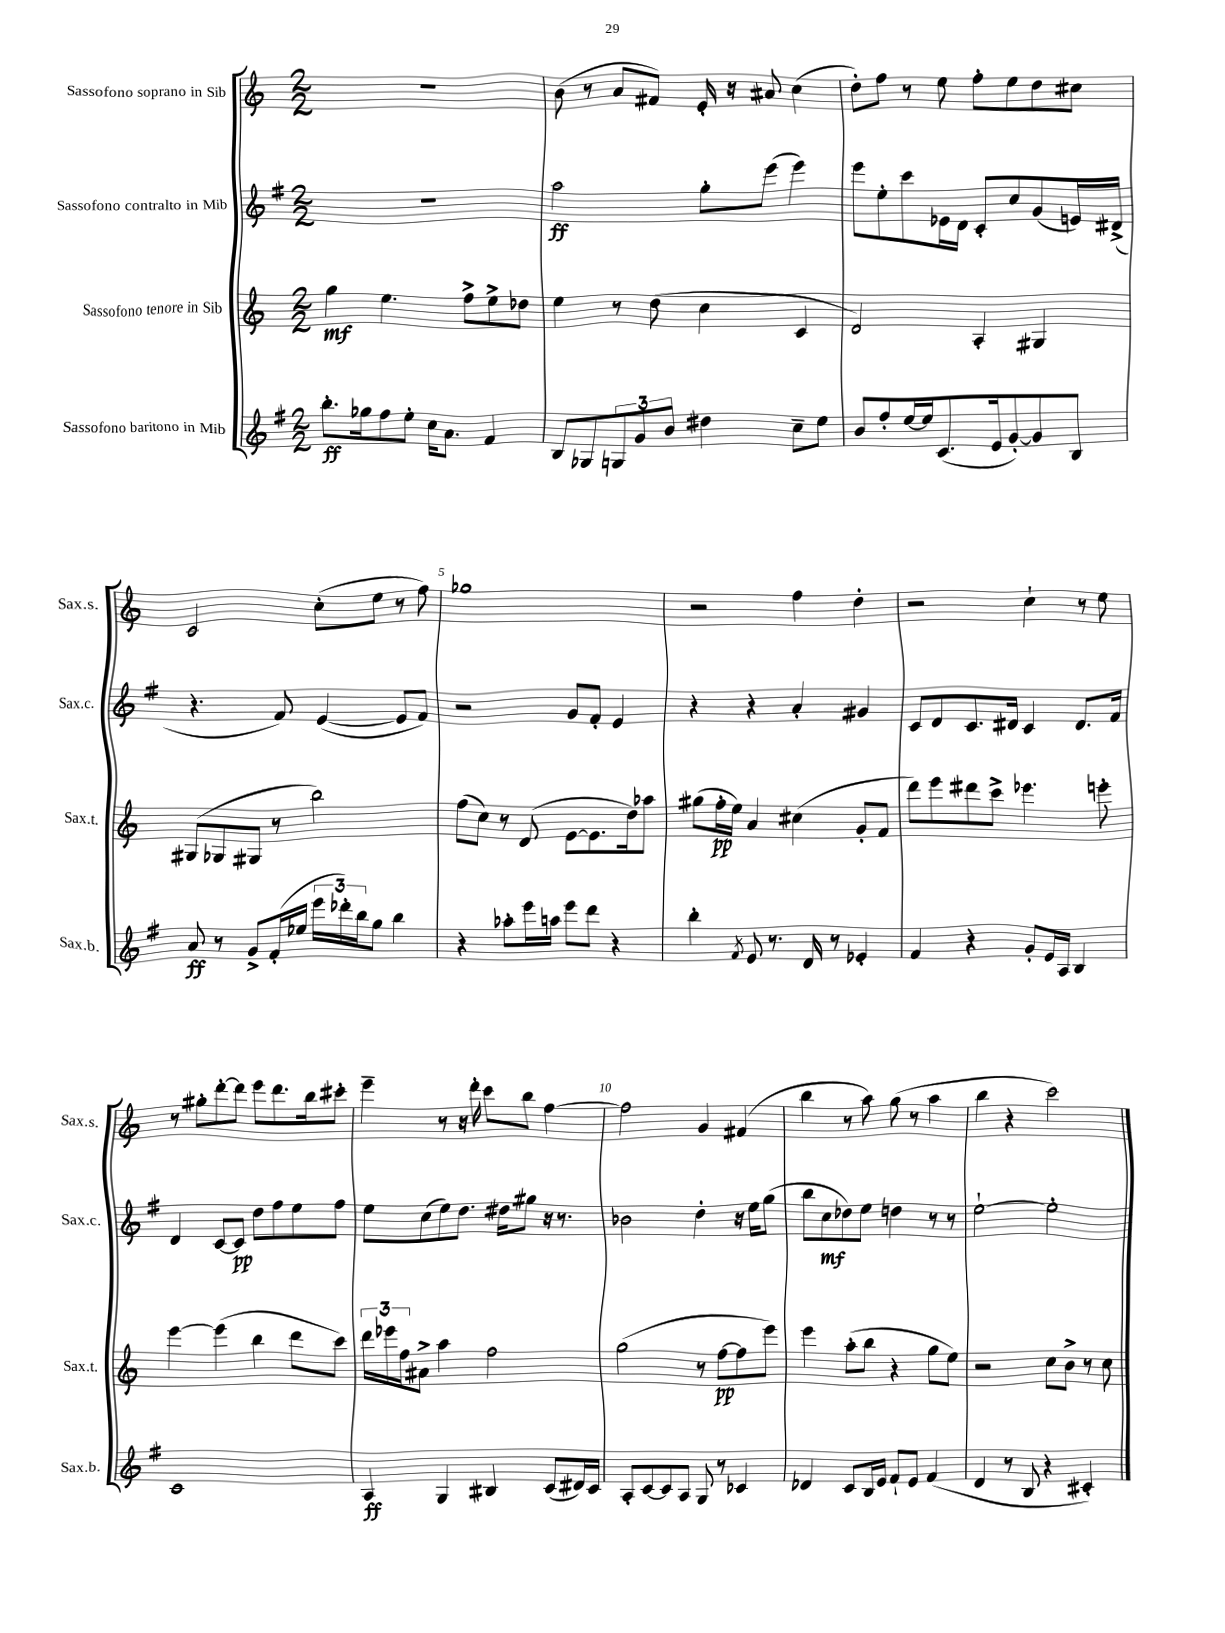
<<
\new StaffGroup <<
\new Staff = "s0" \with { instrumentName = "Sassofono soprano in Sib" shortInstrumentName = "Sax.s." } {
    \clef treble \key c \major \numericTimeSignature \time 2/2
    r1 |
    b'8( r8 a'8 fis'8) e'16-. r16 ais'8 c''4( |
    d''8-.) f''8 r8 e''8 f''8-. e''8 d''8 cis''8 |
    c'2 c''8-.( e''8 r8 f''8) |
    ges''1 |
    r2 f''4 d''4-. |
    r2 c''4-! r8 e''8 |
    r8 gis''8-. d'''8~-. d'''8 e'''8 d'''8. b''16 cis'''8-. |
    e'''4-- r8 r16 d'''16-. c'''8 b''8 f''4~ |
    f''2 g'4 fis'4( |
    b''4 r8 a''8) g''8( r8 a''4 |
    b''4 r4 c'''2) \bar "|." |
}
\new Staff = "s1" \with { instrumentName = "Sassofono contralto in Mib" shortInstrumentName = "Sax.c." } {
    \clef treble \key g \major \numericTimeSignature \time 2/2
    R1 |
    a''2\ff g''8-. e'''8( e'''4) |
    e'''8 e''8-. c'''8 ees'16 d'16 c'8-. c''8 g'8( e'16) dis'16->( |
    r4. fis'8) e'4~( e'8 fis'8) |
    r2 g'8 fis'8-. e'4 |
    r4 r4 a'4-. gis'4 |
    c'8 d'8 c'8. dis'16 c'4 dis'8. fis'16 |
    d'4 c'8~ c'8\pp d''8 fis''8 e''8 fis''8 |
    e''8 c''8( e''8) d''8. dis''16 gis''8 r16 r8. |
    bes'2 d''4-. r16 e''16 g''8( |
    b''8 c''8\mf des''8) e''8 d''4 r8 r8 |
    e''2~-! e''2-. \bar "|." |
}
\new Staff = "s2" \with { instrumentName = "Sassofono tenore in Sib" shortInstrumentName = "Sax.t." } {
    \clef treble \key c \major \numericTimeSignature \time 2/2
    g''4\mf e''4. f''8-> e''8-> des''8 |
    e''4 r8 d''8( c''4 c'4 |
    d'2) a4-. gis4 |
    gis8( ges8 gis8 r8 b''2) |
    f''8( c''8) r8 d'8( e'8~ e'8. d''16) aes''8 |
    gis''8( f''16-.\pp e''16) a'4 cis''4( g'8-. f'8 |
    d'''8) e'''8 dis'''8 c'''8-> ees'''4. e'''8-. |
    e'''4~ e'''4( b''4 d'''8 c'''8) |
    \tuplet 3/2 { d'''16 ees'''16 f''16 } ais'8-> a''4 f''2 |
    g''2( r8 f''8~\pp f''8 e'''8) |
    e'''4 a''8-.( b''8 r4 g''8 e''8) |
    r2 c''8 b'8-> r8 c''8 \bar "|." |
}
\new Staff = "s3" \with { instrumentName = "Sassofono baritono in Mib" shortInstrumentName = "Sax.b." } {
    \clef treble \key g \major \numericTimeSignature \time 2/2
    b''8.-.\ff ges''16 fis''8 e''8-. c''16 a'8. fis'4 |
    b8 ges8 \tuplet 3/2 { g8 g'8 b'8 } dis''4 c''8-- e''8 |
    b'8 fis''8-. e''16~ e''16 c'8.( e'16 g'8~-.) g'8 b8 |
    a'8\ff r8 g'8-> fis'16-.( ees''16 \tuplet 3/2 { e'''16 des'''16-.) b''16 } g''8 b''4 |
    r4 aes''8-. e'''16 a''16 e'''8 d'''8 r4 |
    b''4-. \acciaccatura { fis'8 } e'8 r8. d'16 r8 ees'4-. |
    fis'4 r4 g'8-. e'16 a16 b4 |
    c'1 |
    a4\ff g4 bis4 c'8( dis'16) c'16 |
    a8-. c'8~ c'8 a8 g8 r8 ces'4 |
    des'4 c'8 b16 e'16 fis'8-! e'8 fis'4( |
    d'4 r8 b8 r4 cis'4-.) \bar "|." |
}
>>
>>
\layout { \context { \Score \override BarNumber.break-visibility = ##(#f #t #t) barNumberVisibility = #(every-nth-bar-number-visible 5) } }
